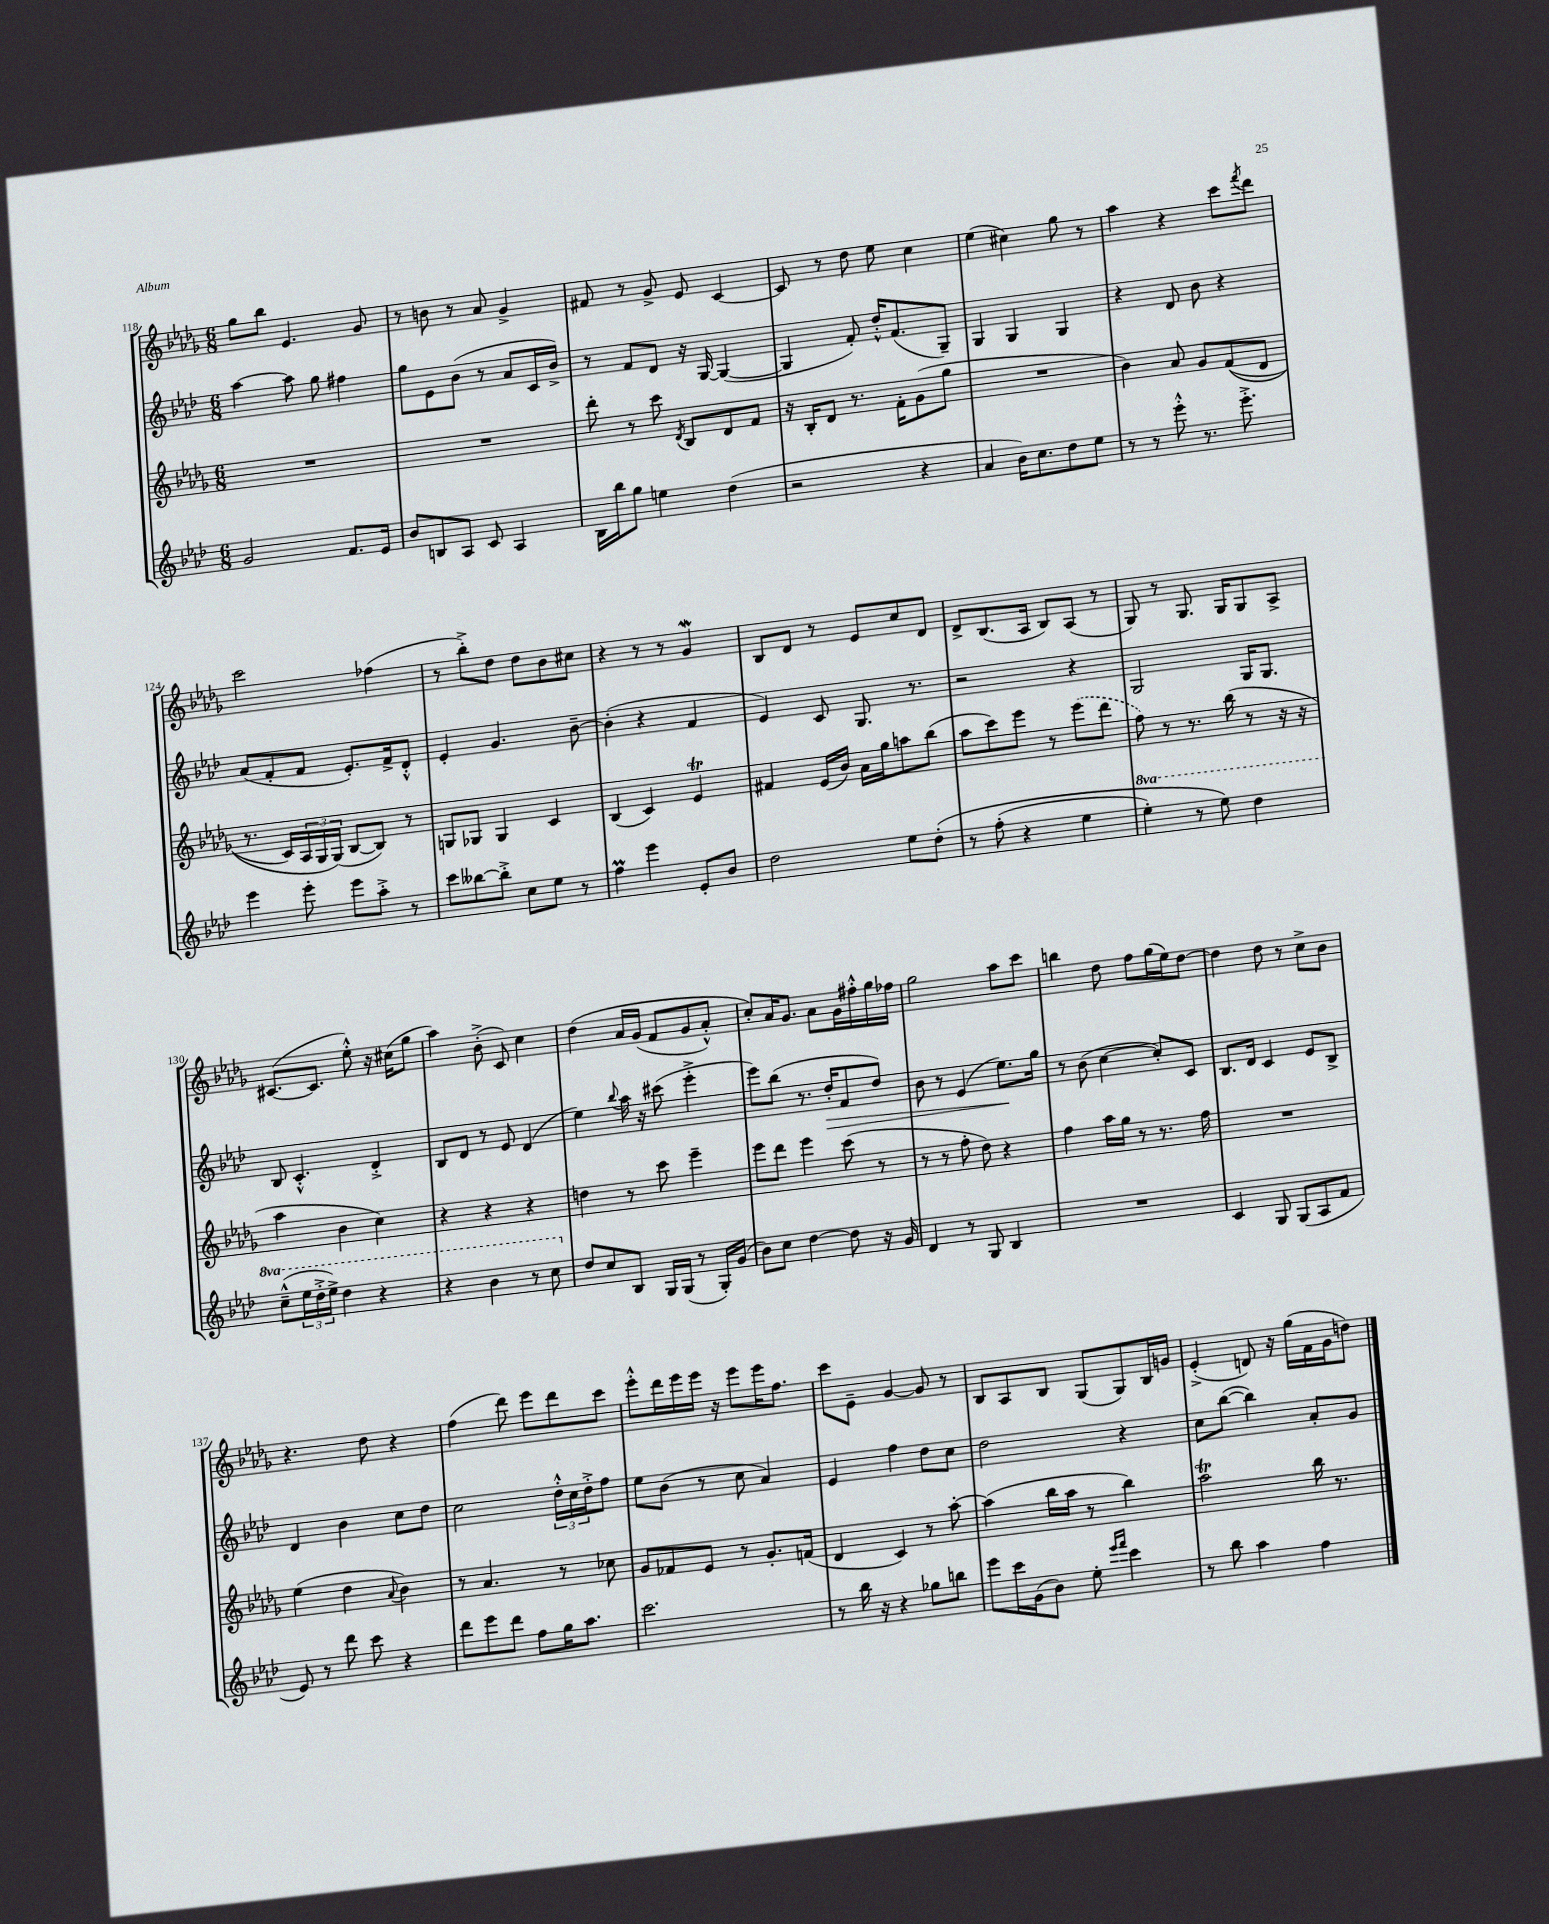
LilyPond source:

<<
\new StaffGroup <<
\new Staff = "s0" {
    \clef treble \key des \major \numericTimeSignature \time 6/8
    ges''8 bes''8 ees'4. ges'8 |
    r8 b'8 r8 aes'8 ges'4-> |
    fis'8 r8 ges'8-> ees'8 c'4~ |
    c'8 r8 des''8 ees''8 c''4 |
    ees''4( cis''4) ges''8 r8 |
    aes''4 r4 c'''8 \acciaccatura { f'''8 } des'''8 |
    c'''2 fes''4( |
    r8 bes''8-.->) des''8 des''8 bes'8 cis''8 |
    r4 r8 r8 ges'4\mordent |
    bes8 des'8 r8 ees'8 c''8 des'8 |
    des'8-> bes8.( aes16 bes8) aes8( r8 |
    ges8) r8 ges8. ges16 ges8 aes8-> |
    cis'8.~( cis'8. ees''8-.-^) r16 cis''16( ges''8 |
    aes''4) bes'8-.->( c'8) c''4 |
    des''4\( aes'16 ges'16( f'8 ges'8 aes'8-.-^) |
    c''8-.\) aes'16 ges'8. aes'8 ges'16 fis''16-.-^ ges''16 fes''16 |
    ges''2 aes''8 c'''8 |
    b''4 des''8 f''8 ges''16( ees''16) des''8~ |
    des''4 des''8 r8 c''8-> bes'8 |
    r4. des''8 r4 |
    f''4( des'''8) ees'''8 des'''8 c'''8 |
    ees'''8-.-^ des'''16 ees'''16 ees'''16 r16 ees'''8 ees'''16 f''8. |
    c'''8 ees'8-- ges'4~ ges'8 r8 |
    bes8 aes8 bes8 ges8( ges8) bes16 g'16 |
    ees'4-.->( d'8) r16 ges''16( f'16 ges'16 d''8) \bar "|." |
}
\new Staff = "s1" {
    \clef treble \key aes \major \numericTimeSignature \time 6/8
    aes''4~ aes''8 g''8 fis''4 |
    g''8 ees'8 bes'8( r8 aes'8 c'16 bes'16->) |
    r8 f'8 des'8 r16 g16~ g4~( |
    g4 f'8-.) des''16-.-^ f'8.( g8--) |
    g4 g4 g4 |
    r4 des'8 bes'8 r4 |
    aes'8( f'8-. f'8 ees'8.-.) f'16-> des'8-.-^ |
    ees'4-. g'4. bes'8~-- |
    bes'4-.( r4 f'4 |
    ees'4) c'8 g8. r8. |
    r2 r4 |
    g2 g16 g8. |
    bes8 c'4.-.-^ des'4-.-> |
    bes8 des'8 r8 ees'8 des'4( |
    ees''4) \appoggiatura { bes''8 } aes''16 r16 cis'''8( ees'''4-.-> |
    ees'''8) bes''8( r8. des''16-.\> f'8 des''8) |
    bes'8 r8 ees'4( ees''8.\!) g''16 |
    r8 bes'8( c''4~ c''8-.) c'8 |
    bes8. des'16 c'4 ees'8 bes8-> |
    des'4 bes'4 c''8 des''8 |
    c''2 \tuplet 3/2 { des''16-.-^ c''16 des''16-.-> } f''8 |
    ees''8 bes'8( r8 c''8 aes'4) |
    ees'4 f''4 des''8 c''8 |
    des''2 r4 |
    c''8 bes''8~( bes''4) aes'8-. g'8 \bar "|." |
}
\new Staff = "s2" {
    \clef treble \key des \major \numericTimeSignature \time 6/8
    R2. |
    R2. |
    des'''8-. r8 c'''8 \acciaccatura { des'8 } bes8 des'8 f'8 |
    r16 bes16-. des'8 r8. f'16-. ges'8( ges''8 |
    R2. |
    bes'4) aes'8 ges'8 f'8(\( des'8 |
    r8. c'16) \tuplet 3/2 { aes16 ges16 ges16(\) } bes8~ bes8) r8 |
    g8 ges8 ges4 c'4 |
    bes4( c'4) ees'4\trill |
    fis'4 ees'16( bes'16) aes'16 ges''16 a''8 bes''8( |
    aes''8 c'''8) ees'''8 r8 \once \slurDashed ees'''8( des'''8 |
    f''8) r8 r8. bes''16( r8 r16 r16 |
    aes''4 bes'4 c''4) |
    r4 r4 r4 |
    d''4 r8 c'''8 ees'''4-- |
    ees'''8 des'''8 ees'''4 c'''8( r8 |
    r8 r8 f''8-. des''8) r4 |
    f''4 aes''16 ges''16 r8 r8. f''16 |
    R2. |
    ees''4( des''4 \appoggiatura { aes'8 } bes'4) |
    r8 aes'4. r8 ces''8 |
    ges'8 fes'8 ees'8 r8 ges'8.-. f'16( |
    des'4 c'4) r8 aes''8~-. |
    aes''4( bes''16 aes''16 r8 bes''4) |
    aes''2\trill bes''16 r8. \bar "|." |
}
\new Staff = "s3" {
    \clef treble \key aes \major \numericTimeSignature \time 6/8 \set Staff.ottavationMarkups = #ottavation-simple-ordinals
    g'2 f'8. ees'16 |
    bes'8 b8 aes8 c'8 aes4 |
    bes16 bes''16 g''8 e''4 des''4( |
    r2 r4 |
    aes'4 bes'16) c''8. des''8 ees''8 |
    r8 r8 ees'''8-.-^ r8. ees'''8.-.-> |
    ees'''4 ees'''8-. ees'''8 aes''8-.-> r8 |
    c'''8 beses''8~ beses''8-.-> c''8 ees''8 r8 |
    f''4\prall ees'''4 ees'8-. bes'8 |
    des''2 ees''8 des''8-.\( |
    r8 f''8-.( r4 ees''4 |
    \ottava #1 ees'''4-.) r8 ees'''8\) des'''4 |
    c'''8---^( \tuplet 3/2 { ees'''16 des'''16-.-> ees'''16->) } des'''4 r4 |
    r4 bes''4 r8 c'''8 \ottava #0 |
    des''8 c''8 bes8 g16 g16( r8 g16-.) g'16( |
    bes'8) c''8 des''4~ des''8 r16 g'16 |
    des'4 r8 g8 bes4 |
    R2. |
    c'4 g8 g8( aes8 f'8 |
    ees'8) r8 des'''8 c'''8 r4 |
    des'''8 ees'''8 des'''8 f''8 g''16 aes''8. |
    c'''2. |
    r8 bes''16 r16 r4 ges''8 b''8 |
    ees'''8 c'''16 g'16( bes'8) ees''8-. \grace { ees'''16 f'''16 } c'''4 |
    r8 bes''8 aes''4 f''4 \bar "|." |
}
>>
>>
\layout { \context { \Score currentBarNumber = #118 } }
